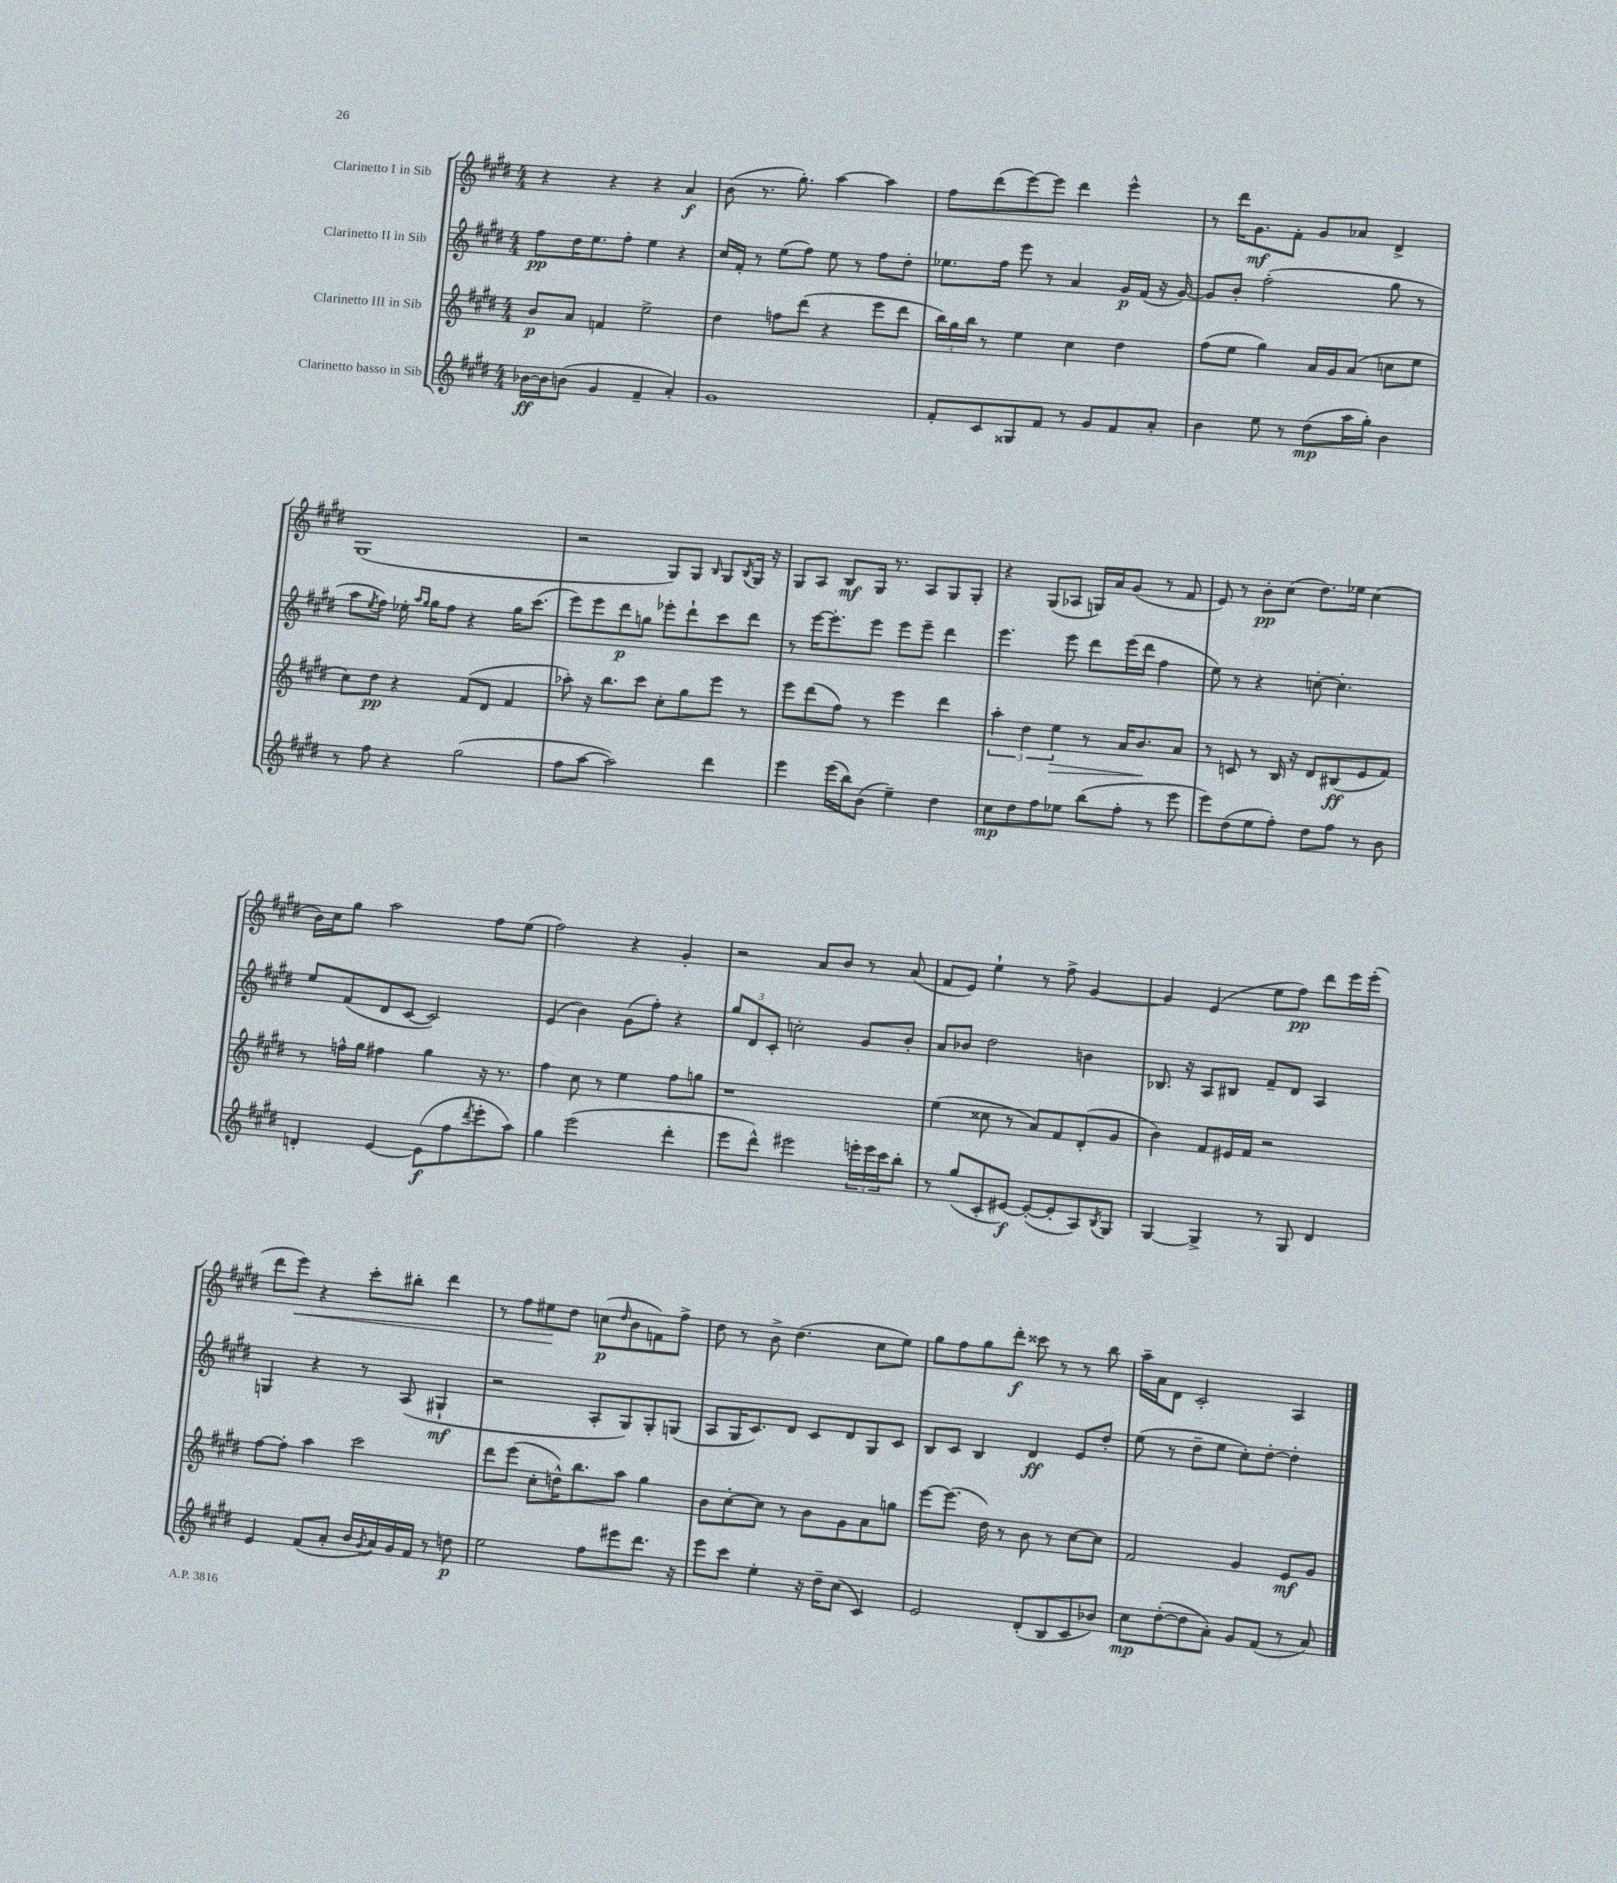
<<
\new StaffGroup <<
\new Staff = "s0" \with { instrumentName = "Clarinetto I in Sib" } {
    \clef treble \key e \major \numericTimeSignature \time 4/4
    r4 r4 r4 a'4\f |
    b'8( r8. gis''8.-.) a''4~ a''4 |
    fis''8 dis'''8( e'''8~) e'''8 dis'''4 e'''4-^ |
    r8 dis'''16 gis'8.\mf fis'8-. gis'8 aes'8 dis'4-> |
    gis1( |
    r2 gis8) gis8 \grace { b16 } gis8 \acciaccatura { b8 } gis16 r16 |
    gis8 a8 b8\mf gis16 r8. a8 gis8 gis8-. |
    r4 gis8( aes8 g16) a'16 gis'8( r8 fis'8 |
    e'8) r8 b'8-.\pp cis''8( dis''8.) ees''16 cis''4( |
    b'16) cis''16 gis''8 a''2 fis''8 e''8( |
    fis''2) r4 gis'4-. |
    r2 a'8 b'8 r8 a'8( |
    fis'8 e'8) e''4-! r8 fis''8-> gis'4~ |
    gis'4 e'4( e''8 fis''8\pp) dis'''8 e'''16 e'''16-.( |
    dis'''8 e'''8\<) r4 cis'''8-. bis''8-. dis'''4 |
    r8 fis''8 eis''8\! dis''8 c''8\p( \grace { dis''16 } b'8 f'8) fis''8-> |
    dis''8 r8 b'8-> dis''4.( cis''8 e''8) |
    gis''8 fis''8 gis''8 dis'''8-.\f cisis'''8 r8 r8 b''8 |
    a''16-- a'16 dis'8 cis'2-. a4 \bar "|." |
}
\new Staff = "s1" \with { instrumentName = "Clarinetto II in Sib" } {
    \clef treble \key e \major \numericTimeSignature \time 4/4
    fis''8\pp dis''16 e''8. fis''8-. e''4 r4 |
    cis''16 fis'16-. r8 e''8( fis''8) e''8 r8 fis''8 dis''8-. |
    ees''8. fis''16 e'''8 r8 a'4 gis'16\p fis'16( r16 gis'16~) |
    gis'8 b'8-. fis''2-.( gis''8 r8 |
    a''8 \acciaccatura { e''8 } fis''8) ees''16-. \grace { a''16 gis''16 } gis''16 fis''8 r4 gis''16 cis'''8.( |
    e'''8) e'''8 dis'''8\p g''8 ees'''8-. dis'''8-! cis'''8 dis'''8 |
    r8 e'''16~ e'''8.-. e'''8 e'''8 e'''8-- dis'''4 |
    e'''4. e'''8 dis'''8 e'''16( dis'''16 fis''4 |
    e''8) r8 r4 c''8~-. c''4.-. |
    e''8 fis'8( dis'8 cis'8~ cis'2) |
    e'4( b'4) gis'8( fis''8-.) r4 |
    \tuplet 3/2 { gis''8 dis'8 cis'8-. } c''2-. gis'8 b'8-. |
    a'8 bes'8 dis''2 b'4 |
    bes8. r16 a8 bis8 fis'8-- dis'8 a4 |
    g4 r4 r8 a8( gis4-!\mf |
    r2 a8-. gis8) gis8-. g8( |
    a8 gis16 cis'8.) dis'8 cis'8 dis'8 gis8 cis'8 |
    b8 cis'8 b4 dis'4\ff e'8 dis''8-. |
    e''8( r8 dis''8-- e''8 cis''8-.) dis''8~-. dis''4-. \bar "|." |
}
\new Staff = "s2" \with { instrumentName = "Clarinetto III in Sib" } {
    \clef treble \key e \major \numericTimeSignature \time 4/4
    b'8\p a'8 f'4 e''2-> |
    dis''4 f''8 dis'''8( r4 e'''8 dis'''8 |
    \tuplet 3/2 { b''16) gis''16 b''16 } r8 e''4 cis''4 dis''4 |
    fis''8( e''8 gis''4) a'16 gis'16 a'8( c''8 e''8 |
    cis''8) dis''8\pp r4 fis'8( dis'8 fis'4 |
    aes''8-.) r16 b''8. cis'''8 cis''8-. gis''8 e'''8 r8 |
    e'''8 dis'''8( fis''8) r8 e'''4 dis'''4 |
    \tuplet 3/2 { a''4-. dis''4 e''4\> } r8 a'16 b'8.\! a'8 |
    r8 c'8 r8 b16 r16 dis'8 bis8\ff( e'8 fis'8) |
    r8 f''16-^ gis''16 fis''4 gis''4 r16 r8. |
    fis''4 cis''8 r8 e''4 fis''8 g''8 |
    r1 |
    e''4( cisis''8 r8 a'8) fis'8 dis'8-.( gis'8 |
    b'4) fis'8 eis'16 fis'16 r2 |
    fis''8~ fis''8-. a''4 cis'''2 |
    dis'''8 e'''8( cis''8-. d''16-^) b''8. a''8 gis''4 |
    b'8 cis''8~-. cis''8 r8 b'8 gis'8 a'8 g''8 |
    e'''8~ e'''8.( dis''16) r8 b'8 r8 cis''8~ cis''8 |
    fis'2 gis'4 e'8\mf gis'8 \bar "|." |
}
\new Staff = "s3" \with { instrumentName = "Clarinetto basso in Sib" } {
    \clef treble \key e \major \numericTimeSignature \time 4/4
    bes'16~\ff bes'16 b'8( gis'4 fis'4-- a'4-.) |
    gis'1 |
    fis'8-. cis'8 gisis8 fis'8 r8 gis'8 fis'8 a'8-. |
    b'4 e''8 r8 dis''8\mp( a''16 gis''16-.) b'4 |
    r8 fis''8 r4 gis''2( |
    fis''8 a''8~ a''2) dis'''4 |
    e'''4 e'''16( b''16) b'8( e''4--) dis''4 |
    cis''8\mp dis''8 fis''8 ees''8 b''8( fis''8-. r8 e'''8 |
    e'''8) dis''8( e''8 fis''8-.) dis''8 fis''8 r8 b'8 |
    d'4-. e'4~ e'8\f( fis''8 \acciaccatura { dis'''8 } e'''8-. a''8) |
    gis''4 e'''2( dis'''4-. |
    e'''8 dis'''8-^) eis'''2 \tuplet 3/2 { e'''16-. e'''16 cis'''16 } b''8-. |
    r8 gis''8( cis'8-. eis'8~\f) eis'8~-.( eis'8-. a8) \acciaccatura { b8 } gis8 |
    gis4~ gis4-> r8 gis8 dis'4 |
    e'4 fis'8( a'8-. b'16 \acciaccatura { gis'8 } a'16) gis'16 fis'16 r8 d''8\p |
    e''2 fis''8 eis'''8 dis'''8. r16 |
    e'''8 cis'''8 e''4-. r16 dis''16-- cis''8( cis'4) |
    e'2 dis'8-.( b8 cis'8 bes'8) |
    cis''8\mp dis''8~-.( dis''8 a'8-.) gis'8 fis'8( r8 a'8) \bar "|." |
}
>>
>>
\layout { \context { \Score \remove "Bar_number_engraver" } }
